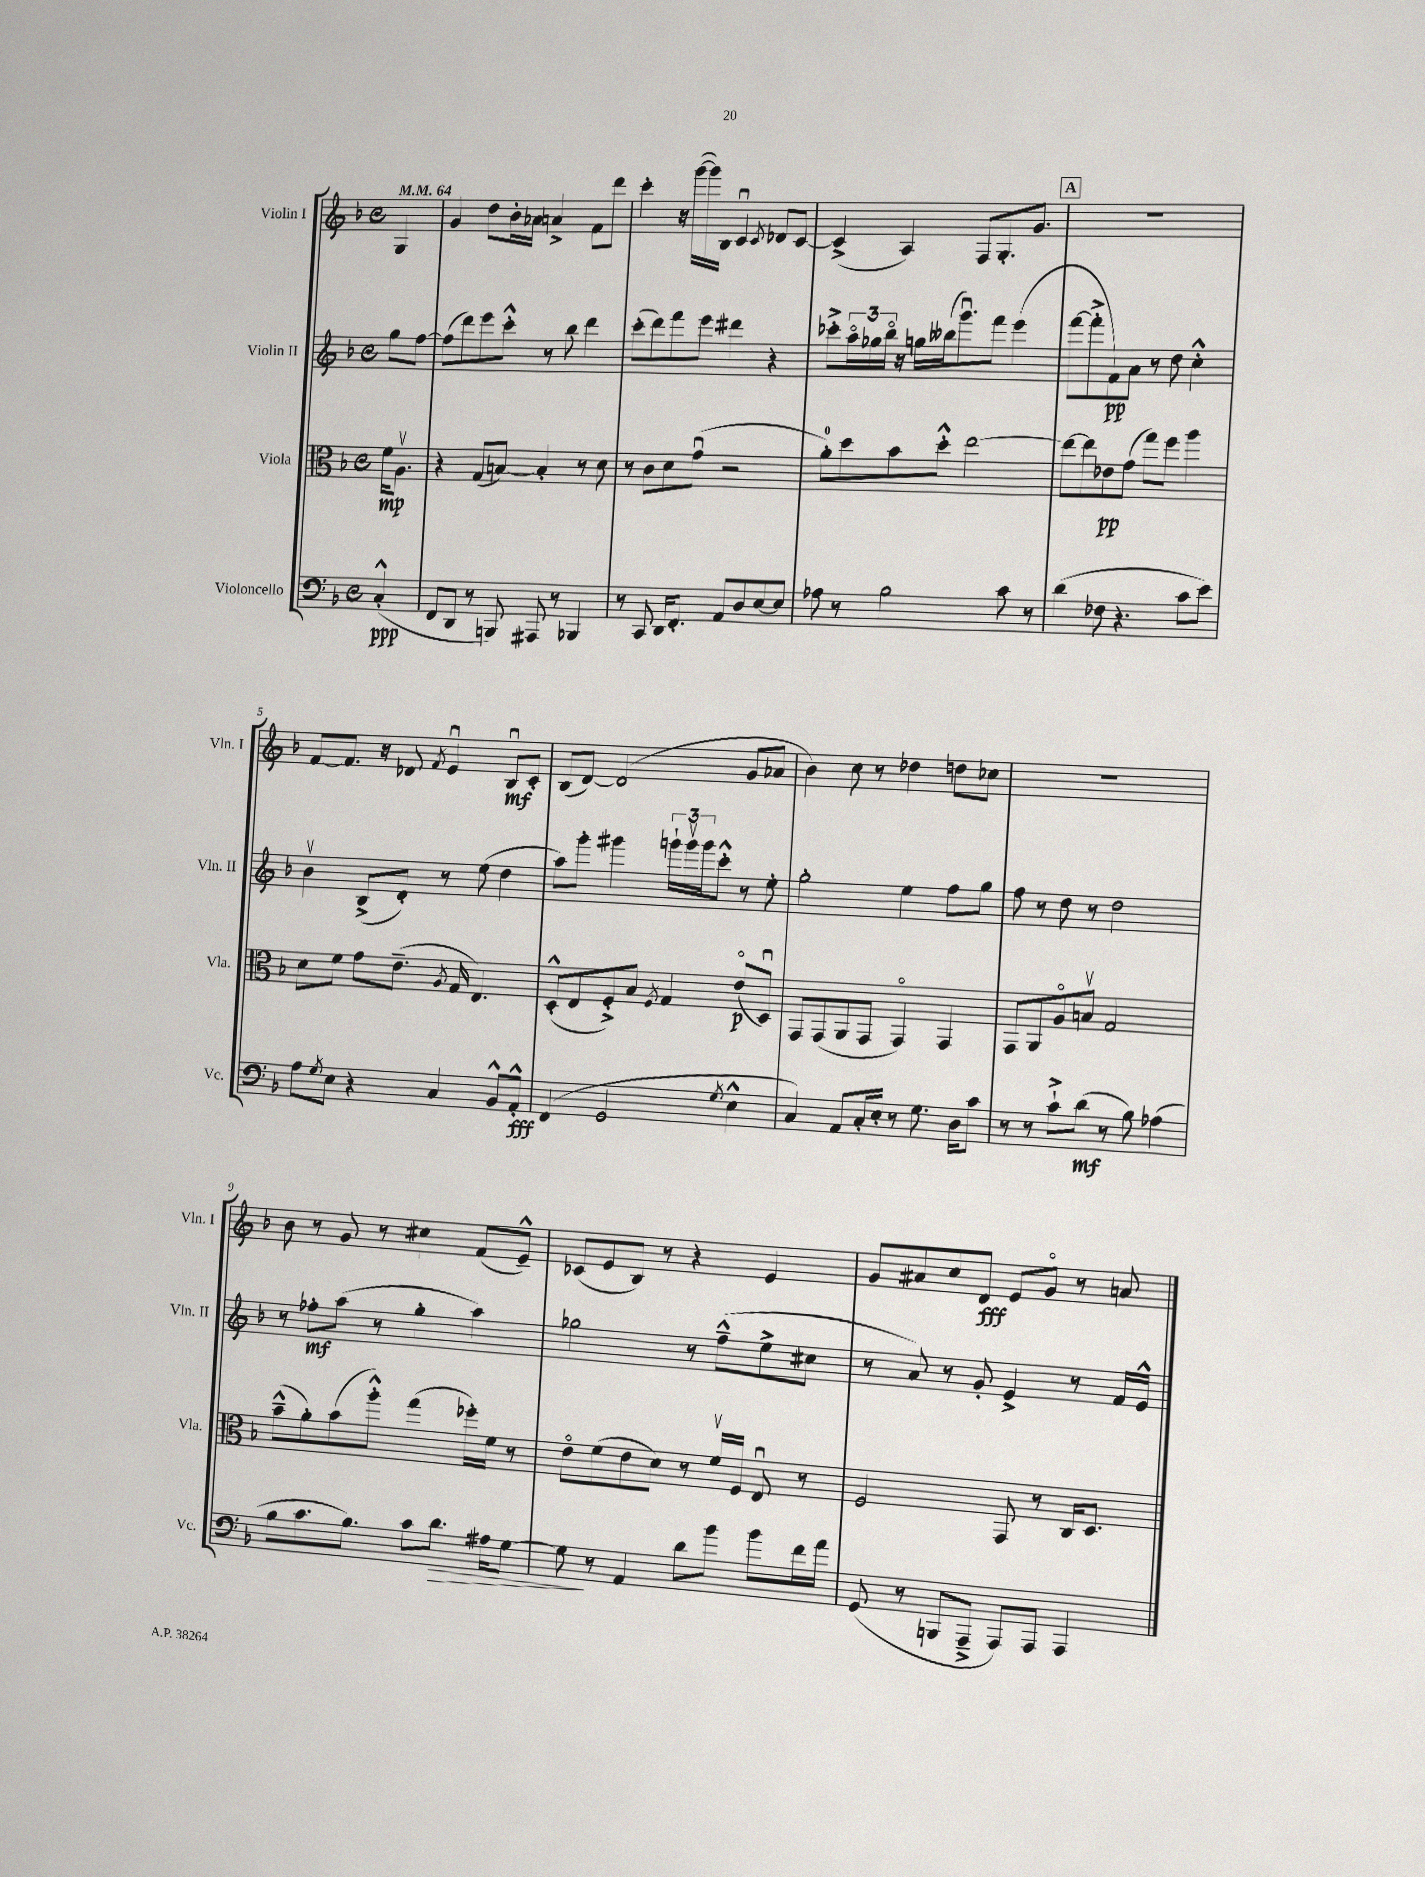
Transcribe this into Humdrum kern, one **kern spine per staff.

**kern	**dynam	**kern	**dynam	**kern	**dynam	**kern	**dynam
*part4	*part4	*part3	*part3	*part2	*part2	*part1	*part1
*staff4	*staff4	*staff3	*staff3	*staff2	*staff2	*staff1	*staff1
*I"Violoncello	*	*I"Viola	*	*I"Violin II	*	*I"Violin I	*
*I'Vc.	*	*I'Vla.	*	*I'Vln. II	*	*I'Vln. I	*
*clefF4	*	*clefC3	*	*clefG2	*	*clefG2	*
*k[b-]	*	*k[b-]	*	*k[b-]	*	*k[b-]	*
*M4/4	*	*M4/4	*	*M4/4	*	*M4/4	*
*met(c)	*	*met(c)	*	*met(c)	*	*met(c)	*
*MM64	*	*MM64	*	*MM64	*	*MM64	*
=	=	=	=	=	=	=	=
(4C'^^/	ppp	16f\KL	mp	8gg\L	.	4G/	.
.	.	8.Av\J	.	.	.	.	.
.	.	.	.	[8ff\J	.	.	.
=1	=1	=1	=1	=1	=1	=1	=1
8FF/L	.	4r	.	(8ff\L]	.	4g/	.
8DD/J	.	.	.	8ddd\)	.	.	.
8r	.	(8G/L	.	8eee\	.	8dd\L	.
8BBBn/)	.	[8Bn/J)	.	8ccc'^^\J	.	16b-'\L	.
.	.	.	.	.	.	16a-X\JJ	.
8AAA#X/	.	4B'/]	.	8r	.	4an^/	.
8r	.	.	.	8bb-\	.	.	.
4BBB-X/	.	8r	.	4ddd\	.	8f\L	.
.	.	8d\	.	.	.	8ddd\J	.
=2	=2	=2	=2	=2	=2	=2	=2
8r	.	8r	.	(8ccc'\L	.	4ccc'\	.
8CC/	.	8c\L	.	8ddd\)	.	.	.
16DD/KL	.	8d\	.	8fff\	.	16r	.
8.FF'/J	.	.	.	.	.	([16ggg\LL	.
.	.	(8gu\J	.	8eee\J	.	16ggg\])	.
.	.	.	.	.	.	16B-\JJ	.
8AA/L	.	2r	.	4ddd#X\	.	4cu/	.
8D/	.	.	.	.	.	.	.
.	.	.	.	.	.	8qc/	.
[8E/	.	.	.	4r	.	8d-X/L	.
8E/J]	.	.	.	.	.	[8c/J	.
=3	=3	=3	=3	=3	=3	=3	=3
8A-X\	.	8a'\L)	.	8ccc-X'^\L	.	(4c^/]	.
8r	.	8dd\	.	24aa\L	.	.	.
.	.	.	.	24gg-X\	.	.	.
.	.	.	.	24bb-\JJ	.	.	.
2B-\	.	8b-\	.	16r	.	4A/)	.
.	.	.	.	16ggn\LL	.	.	.
.	.	8dd'^^\J	.	(16bb--X\J	.	.	.
.	.	.	.	8.gggu\)	.	.	.
.	.	[2ee\	.	.	.	8F/L	.
.	.	.	.	8fff\J	.	8.G'/	.
8c\	.	.	.	(4eee\	.	.	.
.	.	.	.	.	.	8.g/J	.
8r	.	.	.	.	.	.	.
!!LO:REH:place=s1:t=A
=4	=4	=4	=4	=4	=4	=4	=4
(4d\	.	8ee\L_	.	[8fff\L	.	1r	.
.	.	8ee\]	.	8fff'^\]	.	.	.
8F-X\	.	8e-X\	pp	8f\)	pp	.	.
4.r	.	(8g\J	.	8a\J	.	.	.
.	.	8gg\L)	.	8r	.	.	.
.	.	8ff\J	.	8dd\	.	.	.
8c\L	.	4aa\	.	4cc'^^\	.	.	.
8e\J)	.	.	.	.	.	.	.
!!LO:LB:g=z
=5	=5	=5	=5	=5	=5	=5	=5
8A\L	.	8d\L	.	4b-v\	.	[8f/L	.
8qG/	.	.	.	.	.	.	.
8E\J	.	8f\J	.	.	.	8.f/J]	.
4r	.	8g\L	.	(8B-^/L	.	.	.
.	.	.	.	.	.	16r	.
.	.	(8.e~\J	.	8d'/J)	.	8d-X/	.
.	.	.	.	.	.	8qf/	.
4C/	.	.	.	8r	.	4eu/	.
.	.	8qA/	.	.	.	.	.
.	.	16G/	.	.	.	.	.
.	.	4.E/)	.	(8ee\	.	.	.
8BB-^^/L	.	.	.	4dd\	.	8B-u/L	mf
8AA'^^/J	fff	.	.	.	.	8c'/J	.
=6	=6	=6	=6	=6	=6	=6	=6
(4FF/	.	(8D'^^/L	.	8aa\L)	.	(8B-/L	.
.	.	8E/	.	8ggg'\J	.	[8d/J)	.
2GG/	.	8F'^/)	.	4ggg#X\	.	(2d/]	.
.	.	8B-/J	.	.	.	.	.
.	.	8qF/	.	.	.	.	.
.	.	4G/	.	24gggn`\LL	.	.	.
.	.	.	.	24gggv\	.	.	.
.	.	.	.	24ggg\J	.	.	.
.	.	.	.	8ccc'^^\J	.	.	.
8qG/	.	.	.	.	.	.	.
4E^^\	.	(8e/L	p	8r	.	8g/L	.
.	.	8Du/J)	.	8ee'\	.	8a-X/J	.
=7	=7	=7	=7	=7	=7	=7	=7
4C/)	.	8GG/L	.	2gg'\	.	4b-\)	.
.	.	(8GG/	.	.	.	.	.
8AA/L	.	8AA/	.	.	.	8cc\	.
16C'/L	.	8GG/J	.	.	.	8r	.
16E'/JJ	.	.	.	.	.	.	.
8r	.	4GG/)	.	4ee\	.	4dd-X\	.
8.G\	.	.	.	.	.	.	.
.	.	4GG/	.	8ff\L	.	8ddn\L	.
16D\KL	.	.	.	.	.	.	.
8c\J	.	.	.	8gg\J	.	8cc-X\J	.
=8	=8	=8	=8	=8	=8	=8	=8
8r	.	8GG/L	.	8ff\	.	1r	.
8r	.	8AA/	.	8r	.	.	.
8c`^\L	.	8A/	.	8dd\	.	.	.
(8d\J	mf	8Bnv/J	.	8r	.	.	.
8r	.	2G/	.	2dd\	.	.	.
8B-\)	.	.	.	.	.	.	.
(4A-X\	.	.	.	.	.	.	.
!!LO:LB:g=z
=9	=9	=9	=9	=9	=9	=9	=9
8B-\L	.	(8b-~^^\L	.	8r	.	8b-\	.
8.c\	.	8a'\)	.	8ff-X'\L	mf	8r	.
.	.	(8b-\	.	(8aa\J	.	8g/	.
8.B-\J)	.	.	.	.	.	.	.
.	.	8aa'^^\J)	.	8r	.	8r	.
8c\L	.	(4gg\	.	4gg'\	.	4cc#X\	.
!	!LO:HP:b	!	!	!	!	!	!
8.d\J	>	.	.	.	.	.	.
.	.	16ff-X'\LL)	.	4aa\)	.	(8f/L	.
16A#X\KL	.	16f\JJ	.	.	.	.	.
[8G\J	.	8r	.	.	.	8e~^^/J)	.
=10	=10	=10	=10	=10	=10	=10	=10
8G\]	.	8e\L	.	2gg-X\	.	(8c-X/L	.
8r	]	(8f\	.	.	.	8e/	.
4AA/	.	8e\	.	.	.	8B-/J)	.
.	.	8d\J)	.	.	.	8r	.
8d\L	.	8r	.	8r	.	4r	.
8b-\J	.	16fv/LL	.	(8ff~^^\L	.	.	.
.	.	16F/JJ	.	.	.	.	.
8b-\L	.	8Eu/	.	8ee^\	.	4e/	.
16f\L	.	8r	.	8cc#X\J	.	.	.
16a\JJ	.	.	.	.	.	.	.
=11	=11	=11	=11	=11	=11	=11	=11
(8GG/	.	2F/	.	8r	.	8g/L	.
8r	.	.	.	8a/)	.	8a#X/	.
8BBBn/L	.	.	.	8r	.	8cc/	.
8AAA~^/J	.	.	.	8g'/	.	8d/J	fff
8AAA/L)	.	8GG/	.	4e^/	.	8e/L	.
8AAA/J	.	8r	.	.	.	8g/J	.
4AAA/	.	16C/KL	.	8r	.	8r	.
.	.	8.D/J	.	.	.	.	.
.	.	.	.	16f/LL	.	8an/	.
.	.	.	.	16e^^/JJ	.	.	.
==	==	==	==	==	==	==	==
*-	*-	*-	*-	*-	*-	*-	*-
